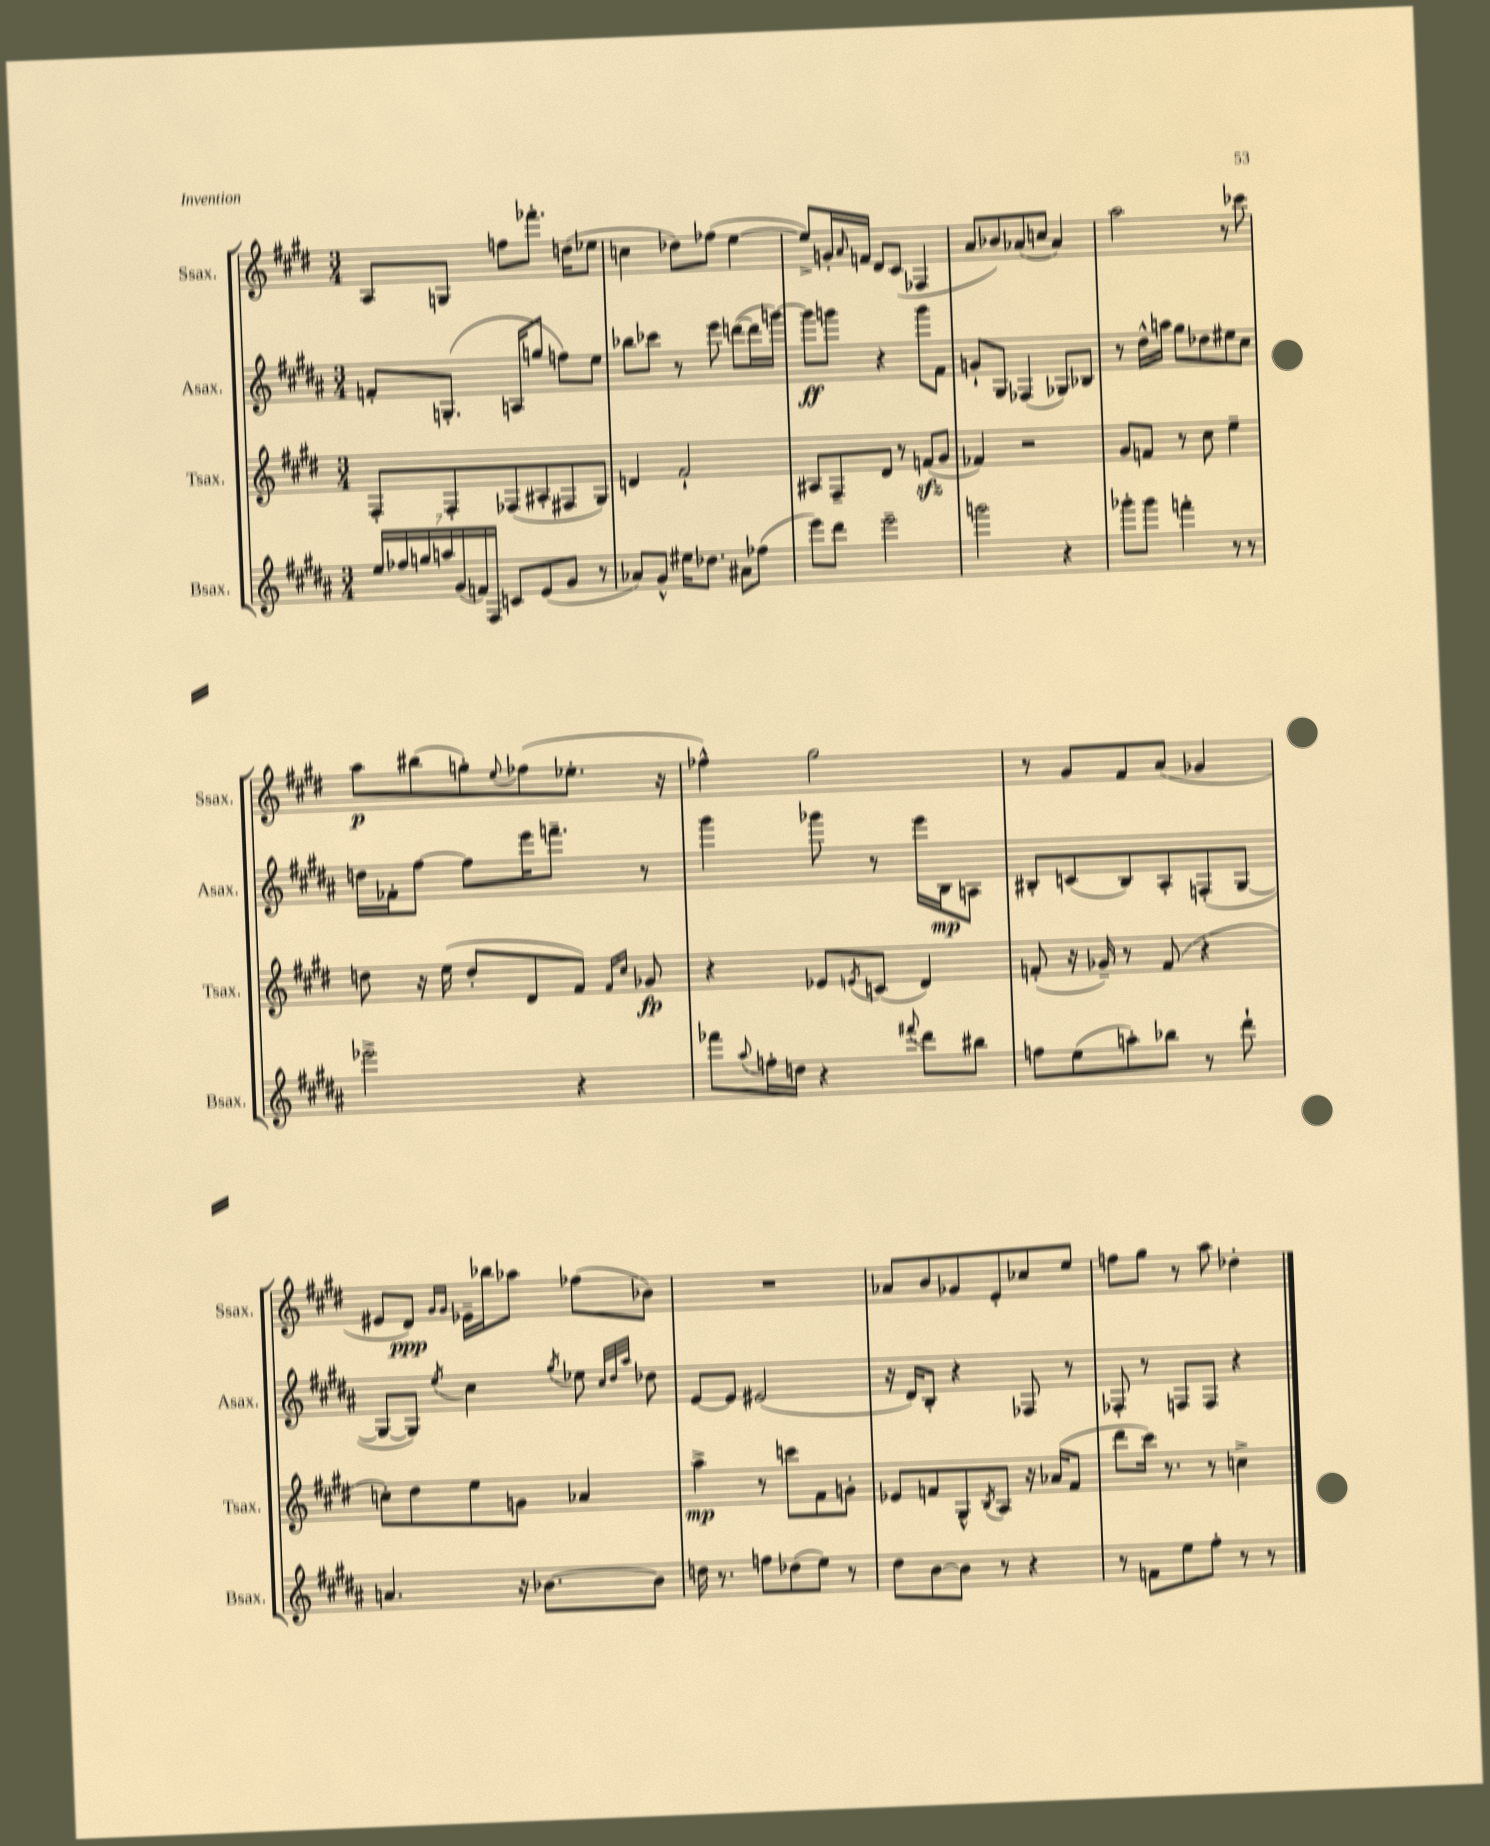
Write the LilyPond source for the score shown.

<<
\new StaffGroup <<
\new Staff = "s0" \with { instrumentName = "Ssax." shortInstrumentName = "Ssax." } {
    \clef treble \key e \major \numericTimeSignature \time 3/4
    a8 g8 f''8 fes'''8.-. d''16( ees''8 |
    c''4 des''8) fes''8( e''4~ |
    e''8->) g'16-. \grace { a'16 } f'16 dis'8 cis'8( fes4 |
    a'8 bes'8) aes'8( c''8 aes'4) |
    a''2 r8 ces'''8 |
    a''8\p bis''8( g''8-.) \appoggiatura { e''8 } fes''8( ees''8.-. r16 |
    fes''4-^) gis''2 |
    r8 gis'8 fis'8 a'8( ges'4 |
    eis'8 dis'8\ppp) \grace { gis'16 gis'16 } ees'16-- bes''16 aes''8 fes''8( bes'8) |
    R2. |
    aes'8 b'8 ges'8 e'8-. ces''8 e''8 |
    f''8 gis''8 r8 a''8 des''4-. \bar "|." |
}
\new Staff = "s1" \with { instrumentName = "Asax." shortInstrumentName = "Asax." } {
    \clef treble \key b \major \numericTimeSignature \time 3/4
    f'8-. g8.-.( a16 g''8 f''8) e''8 |
    bes''8 ces'''8 r8 e'''8 d'''8~( d'''16 g'''16~) |
    g'''8\ff g'''8 r4 g'''8 fis'8 |
    g'8-! gis8 fes4( ges8) bes8 |
    r8 dis''16-^ a''16 gis''8 des''8 eis''8 cis''8 |
    d''16 fes'16-. fis''8~ fis''8 e'''16 f'''8.-- r8 |
    gis'''4 ges'''8 r8 e'''16 b16\mp a8 |
    bis8-. c'8( bis8) ais8-. f8-.( gis8~ |
    gis8~ gis8) \acciaccatura { e''8 } cis''4 \acciaccatura { gis''8 } ees''8 \grace { cis''32 dis''32 ais''32 } des''8 |
    e'8~ e'8 eis'2( |
    r16 dis'16) b8-. r4 fes8 r8 |
    fes8-. r8 f8 f8 r4 \bar "|." |
}
\new Staff = "s2" \with { instrumentName = "Tsax." shortInstrumentName = "Tsax." } {
    \clef treble \key e \major \numericTimeSignature \time 3/4
    fis8-. fis8-. fes8( ais8-. fis8 gis8) |
    d'4 fis'2-! |
    ais8 fis8-- dis'8 r8 f'8\sfz( gis'8 |
    fes'4) r2 |
    gis'8 f'8 r8 cis''8 e''4-- |
    d''8 r16 e''16( d''8-. dis'8 fis'8) \grace { fis'16 cis''16 } ges'8\fp |
    r4 ees'8 \acciaccatura { e'8 } c'8( dis'4) |
    f'8-.( r16 ges'16--) r8 f'8( r4 |
    c''8-.) dis''8 e''8 g'8 aes'4 |
    a''4->\mp r8 c'''8 fis'8 g'8-. |
    ees'8 f'8 gis8-^ \acciaccatura { b8 } a8 r16 aes'16( f'8 |
    dis'''8 cis'''16) r8. r8 c''4-> \bar "|." |
}
\new Staff = "s3" \with { instrumentName = "Bsax." shortInstrumentName = "Bsax." } {
    \clef treble \key b \major \numericTimeSignature \time 3/4
    \tuplet 7/4 { e''16 fes''16 g''16 a''16 gis'16( f'16) fis16 } c'8 e'8( gis'8 r8 |
    aes'8) gis'8-^ eis''16 des''8. ais'8 fes''8( |
    e'''8) dis'''8 e'''2-- |
    g'''2 r4 |
    ges'''8-. ges'''8 f'''4-. r8 r8 |
    ees'''2-> r4 |
    fes'''8 \appoggiatura { ais''8 } f''16-. d''16 r4 \appoggiatura { fis'''8 } dis'''8 bis''8 |
    f''8 e''8( a''8-.) bes''8 r8 dis'''8-! |
    a'4. r16 bes'8.~ bes'8 |
    d''16 r8. f''8 des''8( e''8) r8 |
    dis''8 b'8~ b'8 r8 r4 |
    r8 f'8 e''8 fis''8-. r8 r8 \bar "|." |
}
>>
>>
\layout { \context { \Score \remove "Bar_number_engraver" } }
